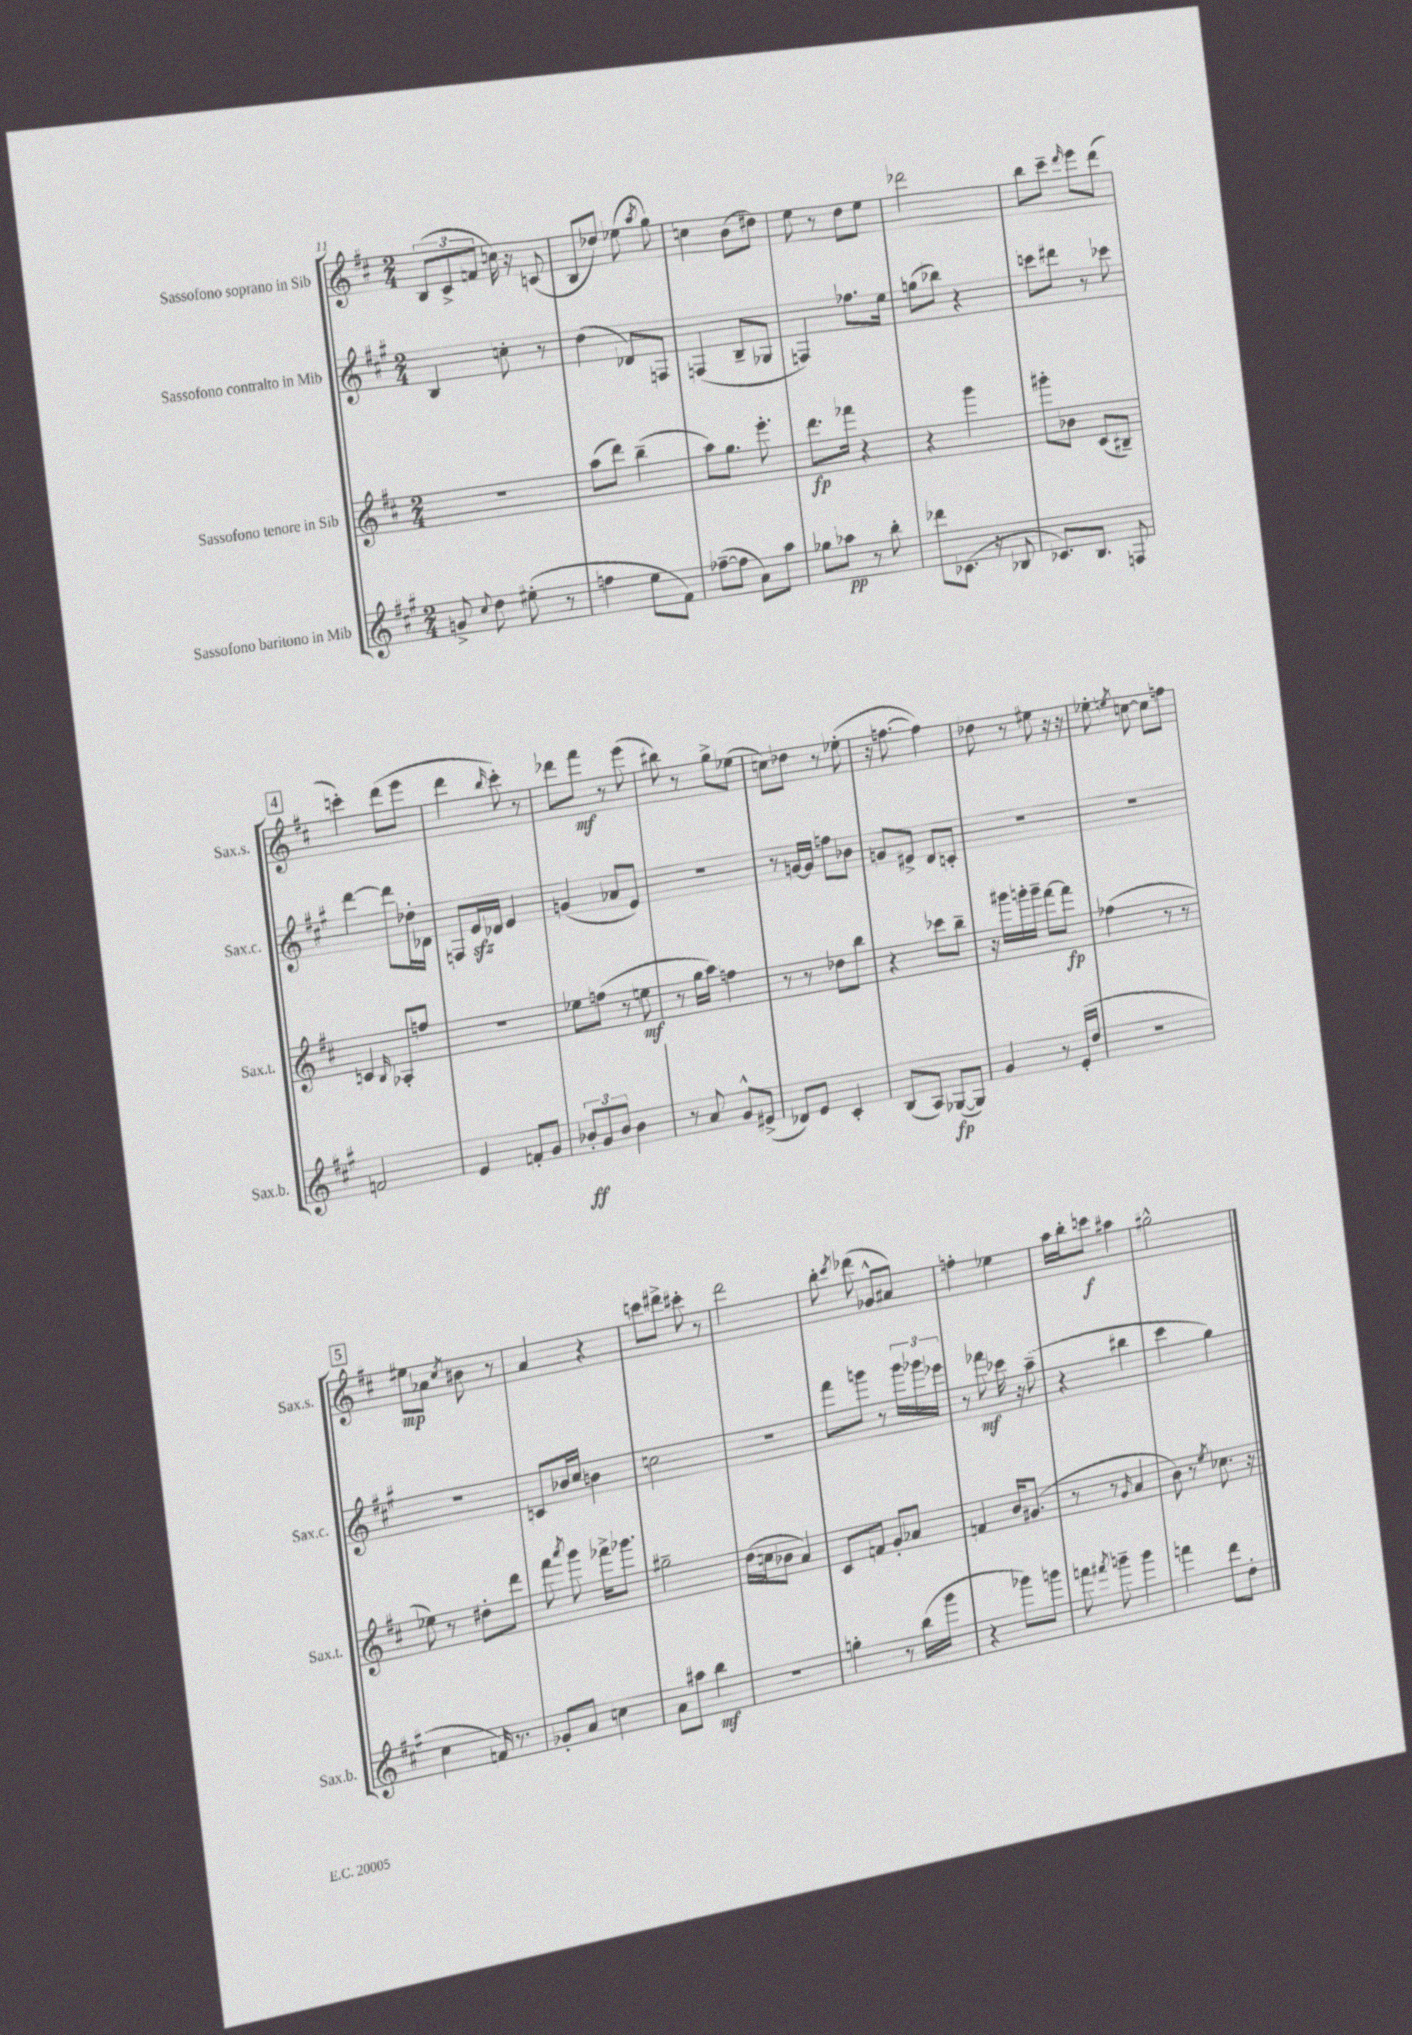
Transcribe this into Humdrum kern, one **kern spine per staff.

**kern	**dynam	**kern	**dynam	**kern	**dynam	**kern	**dynam
*part4	*part4	*part3	*part3	*part2	*part2	*part1	*part1
*staff4	*staff4	*staff3	*staff3	*staff2	*staff2	*staff1	*staff1
*I"Sassofono baritono in Mib	*	*I"Sassofono tenore in Sib	*	*I"Sassofono contralto in Mib	*	*I"Sassofono soprano in Sib	*
*I'Sax.b.	*	*I'Sax.t.	*	*I'Sax.c.	*	*I'Sax.s.	*
*clefG2	*	*clefG2	*	*clefG2	*	*clefG2	*
*k[f#c#g#]	*	*k[f#c#]	*	*k[f#c#g#]	*	*k[f#c#]	*
*M2/4	*	*M2/4	*	*M2/4	*	*M2/4	*
=11	=11	=11	=11	=11	=11	=11	=11
8gn^/	.	2r	.	4B/	.	(12B/L	.
.	.	.	.	.	.	12c#^/	.
8qqcc#/	.	.	.	.	.	.	.
8dd\	.	.	.	.	.	.	.
.	.	.	.	.	.	12fn/J	.
(8ee#X'\	.	.	.	8ccn'\	.	16ccn\)	.
.	.	.	.	.	.	16r	.
8r	.	.	.	8r	.	(8cn/	.
=12	=12	=12	=12	=12	=12	=12	=12
4ffn\	.	(8aa\L	.	(4dd\	.	8B/L	.
.	.	8ddd\J)	.	.	.	8dd-X/J)	.
8ee\L	.	(4bb~\	.	8d-X/L)	.	(8ee-X\	.
.	.	.	.	.	.	8qaa/	.
8f#\J)	.	.	.	8Fn/J	.	8gg\)	.
=13	=13	=13	=13	=13	=13	=13	=13
([8ff-X~\L	.	8aa\L)	.	(4Fn/	.	4ccn\	.
8ff-\J]	.	8.gg\J	.	.	.	.	.
8a\L)	.	.	.	8B~/L	.	(8b\L	.
.	.	8.eee'\	.	.	.	.	.
8aa\J	.	.	.	8G-X/J	.	8dd#X\J)	.
=14	=14	=14	=14	=14	=14	=14	=14
8gg-X\L	.	8.ddd\L	fp	4Fn/)	.	8ee\	.
8aa-X\J	pp	.	.	.	.	8r	.
.	.	16fff-X\Jk	.	.	.	.	.
8r	.	4r	.	8.ff-X\L	.	8dd\L	.
8bb'\	.	.	.	.	.	8ee\J	.
.	.	.	.	16ee\Jk	.	.	.
=15	=15	=15	=15	=15	=15	=15	=15
8ddd-X\L	.	4r	.	(8ggn\L	.	2ddd-X\	.
(8.c-X\J	.	.	.	8bb-X\J)	.	.	.
.	.	4ggg\	.	4r	.	.	.
16r	.	.	.	.	.	.	.
8B-X/	.	.	.	.	.	.	.
=16	=16	=16	=16	=16	=16	=16	=16
8.c-X/L)	.	8ggg#X'\L	.	8cccn\L	.	8bb\L	.
.	.	8b-X\J	.	8ddd#X\J	.	8ccc#~\J	.
8.B/J	.	.	.	.	.	.	.
.	.	.	.	.	.	16qqddd/	.
.	.	(8c#/L	.	8r	.	8eee\L	.
8Fn/	.	8B#X~/J)	.	8ccc-X\	.	(8ddd\J	.
!!LO:LB:g=z
!!LO:REH:place=s1:t=4
=17	=17	=17	=17	=17	=17	=17	=17
2fn/	.	4cn/	.	[4ddd\	.	4cccn'\)	.
.	.	16qqB/	.	.	.	.	.
.	.	8A-X'/L	.	8ddd\L]	.	(8ddd\L	.
.	.	8ffn/J	.	16dd-X'\L	.	8eee\J	.
.	.	.	.	16d-X\JJ	.	.	.
=18	=18	=18	=18	=18	=18	=18	=18
4e/	.	2r	.	8Fn/L	.	4ddd\	.
.	.	.	.	16ezz/L	.	.	.
.	.	.	.	16d-X/JJ	.	.	.
.	.	.	.	.	.	16qqbb/	.
8fn'/L	.	.	.	4e/	.	8ccc#'\)	.
8g#/J	.	.	.	.	.	8r	.
=19	=19	=19	=19	=19	=19	=19	=19
12b-X'/L	ff	8ee-X\L	.	(4gn/	.	8ddd-X\L	.
12g#/	.	.	.	.	.	.	.
.	.	(8ffn\J	.	.	.	8fff#\J	mf
12b-/J	.	.	.	.	.	.	.
4b-\	.	8r	.	8a-X/L	.	8r	.
.	.	8een\	mf	8e/J)	.	(8eee\	.
=20	=20	=20	=20	=20	=20	=20	=20
8r	.	8r	.	2r	.	8bb#X\)	.
8a/	.	16gg\LL	.	.	.	8r	.
.	.	16aa\JJ)	.	.	.	.	.
8g#^^/L	.	4ffn\	.	.	.	8gg^\L	.
(8e#X^/J	.	.	.	.	.	(8ee-X\J	.
=21	=21	=21	=21	=21	=21	=21	=21
8d-X/L)	.	8r	.	8r	.	8ccn\L)	.
8e/J	.	8r	.	[16gn/LL	.	8dd-X\J	.
.	.	.	.	16g/JJ]	.	.	.
4c#'/	.	8dd-X\L	.	8ffn\L	.	8r	.
.	.	8bb\J	.	8b-X\J	.	(8ee-X'\	.
=22	=22	=22	=22	=22	=22	=22	=22
(8B/L	.	4r	.	8gn/L	.	16r	.
.	.	.	.	.	.	[8.ffn\	.
8A/J)	.	.	.	8e#X^/J	.	.	.
([8G-X/L	fp	8ccc-X\L	.	8d/L	.	4ff\])	.
8G-/J])	.	8bb~\J	.	8cn'/J	.	.	.
=23	=23	=23	=23	=23	=23	=23	=23
4g#/	.	16r	.	2r	.	8dd-X\	.
.	.	16ggg#X\LL	.	.	.	.	.
.	.	16gggn'\	.	.	.	8r	.
.	.	16ggg~\JJ	.	.	.	.	.
8r	.	[8fff#\L	.	.	.	8ee#X\	.
(16e'/LL	.	8fff#\J]	fp	.	.	16r	.
16dd/JJ	.	.	.	.	.	16r	.
=24	=24	=24	=24	=24	=24	=24	=24
2r	.	(4ff-X\	.	2r	.	8ee-X'\	.
.	.	.	.	.	.	8qeen/	.
.	.	.	.	.	.	[8ccn\	.
.	.	8r	.	.	.	8cc\L]	.
.	.	8r	.	.	.	8ffn\J	.
!!LO:LB:g=z
!!LO:REH:place=s1:t=5
=25	=25	=25	=25	=25	=25	=25	=25
4cc#\	.	8ee-X\)	.	2r	.	8ee#X\L	mp
.	.	8r	.	.	.	8a-X\J	.
.	.	.	.	.	.	8qcc#/	.
16fn/)	.	8dd#X'\L	.	.	.	8b#X\	.
8.r	.	.	.	.	.	.	.
.	.	8ddd\J	.	.	.	8r	.
=26	=26	=26	=26	=26	=26	=26	=26
8g-X'/L	.	8fff#\	.	8cn/L	.	4a/	.
.	.	8qaaa/	.	.	.	.	.
8a/J	.	8ggg\	.	16b-X/L	.	.	.
.	.	.	.	16cc#/JJ	.	.	.
4ccn\	.	16fff-X^\KL	.	4bn\	.	4r	.
.	.	8.ggg-X\J	.	.	.	.	.
=27	=27	=27	=27	=27	=27	=27	=27
8a\L	.	2gg#X~\	.	2ccn\	.	8cccn\L	.
8aa#X\J	.	.	.	.	.	8ddd#X^\J	.
4bb\	mf	.	.	.	.	8ccc#X'\	.
.	.	.	.	.	.	8r	.
=28	=28	=28	=28	=28	=28	=28	=28
2r	.	(16dd\LL	.	2r	.	2ddd\	.
.	.	16ccn\J	.	.	.	.	.
.	.	8b-X\J	.	.	.	.	.
.	.	4a/)	.	.	.	.	.
=29	=29	=29	=29	=29	=29	=29	=29
4ggn'\	.	8c#/L	.	8fff#\L	.	8bb'\	.
.	.	.	.	.	.	8qccc#/	.
.	.	8fn/J	.	8gggn\J	.	(8ddd-X\	.
8r	.	8g'/L	.	8r	.	8g-X^^/L	.
(16bb\LL	.	8a-X/J	.	24ggg\LL	.	8a#X/J)	.
.	.	.	.	24ggg-X\	.	.	.
16ggg#\JJ	.	.	.	.	.	.	.
.	.	.	.	24eee-X\JJ	.	.	.
=30	=30	=30	=30	=30	=30	=30	=30
4r	.	4fn/	.	8r	.	4ffn'\	.
.	.	.	.	8fff-X\	mf	.	.
8ggg-X\L)	.	16b/KL	.	16ccc-X\	.	4ee-X\	.
.	.	(8.g#X/J	.	16r	.	.	.
8gggn\J	.	.	.	(8aa~\	.	.	.
=31	=31	=31	=31	=31	=31	=31	=31
8fffn\	.	8r	.	4r	.	16aa\LL	.
.	.	.	.	.	.	16bb'\J	.
8qfff#X/	.	.	.	.	.	.	.
8gggn~\	.	8r	.	.	.	8cccn\J	f
.	.	16qqg/	.	.	.	.	.
4ggg\	.	4a/	.	4bb#X\	.	4aa#X\	.
=32	=32	=32	=32	=32	=32	=32	=32
4fffn\	.	8b\)	.	4ccc#\	.	2gg#X^^\	.
.	.	8r	.	.	.	.	.
.	.	8qee/	.	.	.	.	.
8ddd\L	.	8.cc-X\	.	4gg#\)	.	.	.
8dd'\J	.	.	.	.	.	.	.
.	.	16r	.	.	.	.	.
==	==	==	==	==	==	==	==
*-	*-	*-	*-	*-	*-	*-	*-
